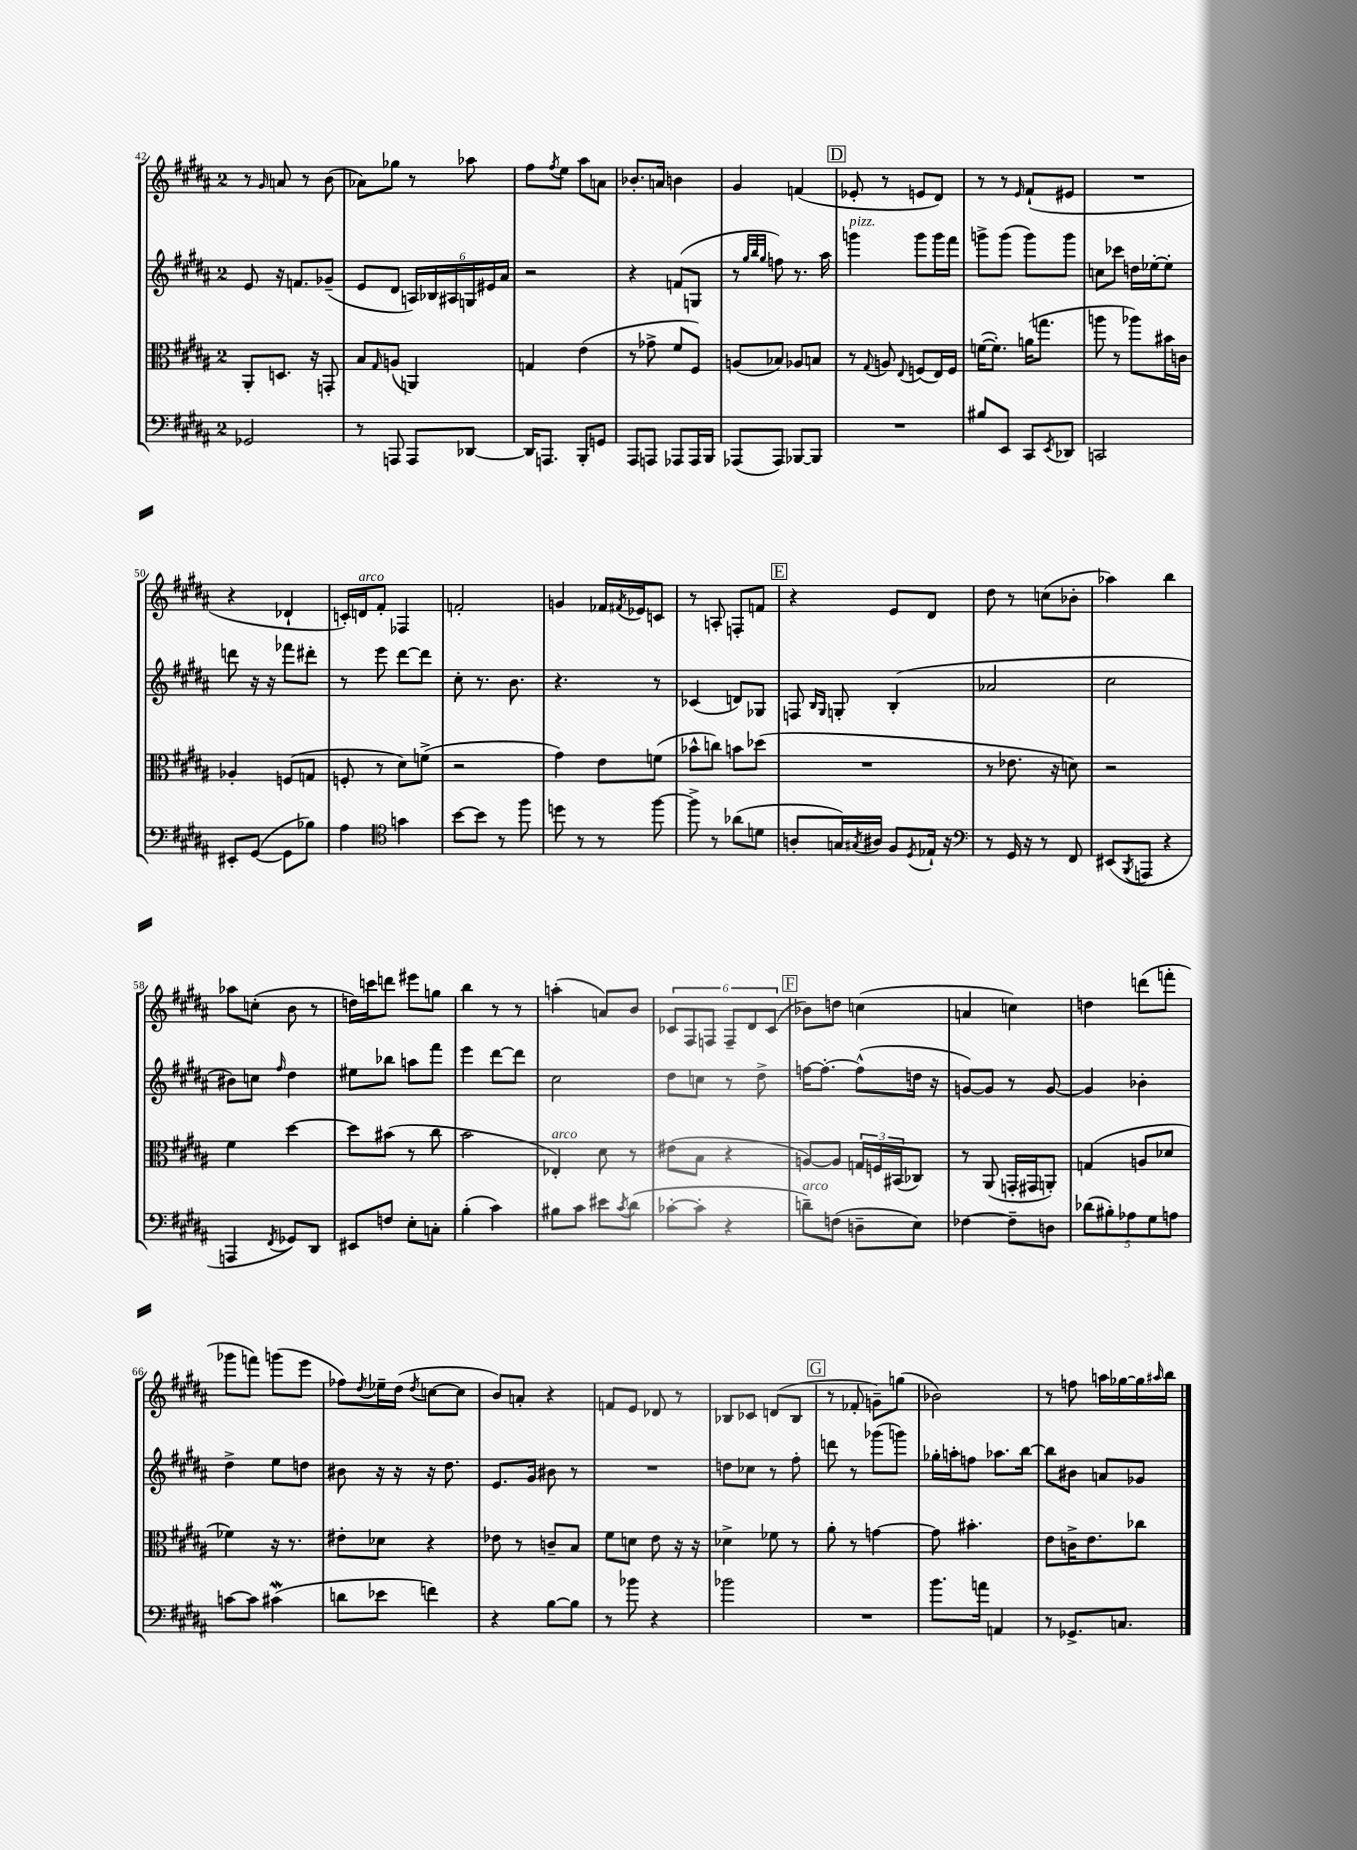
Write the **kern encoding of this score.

**kern	**kern	**kern	**kern
*staff4	*staff3	*staff2	*staff1
*clefF4	*clefC3	*clefG2	*clefG2
*k[f#c#g#d#a#]	*k[f#c#g#d#a#]	*k[f#c#g#d#a#]	*k[f#c#g#d#a#]
*M2/4	*M2/4	*M2/4	*M2/4
2GG-	8AA#'	8e	8r
.	.	.	16qqg#
.	8.D	16r	8a
.	.	8.f	.
.	.	.	8r
.	16r	.	.
.	8GG'	(8g-~	(8b
=	=	=	=
8r	8B	8e	8a-)
.	16qqG#	.	.
8AAA	(8A	8d#	8gg-
8AAA	4AA)	24A)	8r
.	.	24B-	.
.	.	24A#	.
[8DD-	.	24G	8aa-
.	.	24e#	.
.	.	24a#	.
=	=	=	=
16DD-]	4G	2r	8ff#
8.AAA	.	.	.
.	.	.	8qff#
.	.	.	8ee
8BBB'	(4e	.	8aa#
8GG	.	.	8a
=	=	=	=
8AAA#	8r	4r	8.b-'
8AAA	8g-^	.	.
.	.	.	16a
8AAA-	8f#	(8f	4b
16AAA-	8F#)	8G	.
16BBB	.	.	.
=	=	=	=
(8AAA-	(8A	8r	4g#
.	.	32qqgg#	.
.	.	32qqbb	.
.	.	32qqgg#	.
8AAA-)	8B-)	8ff)	.
[8BBB-	8A-	8.r	(4f
8BBB-]	8B	.	.
.	.	16aa#	.
=	=	=	=
2r	8r	4ggg	8e-'
.	8qqG#	.	.
.	8A	.	8r
.	8qqE	.	.
.	(8F	8ggg	8e
.	16E)	16ggg	8d#)
.	16F	16fff#	.
=	=	=	=
8B#	([16f	8ggg^	8r
.	8.f'])	.	.
8EE	.	(8ggg	8r
.	.	.	16qqe
8CC#	(16a	8ggg)	(8f#`
.	8.gg	.	.
8qEE	.	.	.
8DD-	.	8ggg	8e#
=	=	=	=
2CC	8aa	8cc	2r
.	8r	8ccc-	.
.	8aa-)	16dd	.
.	.	[16ee-'	.
.	16b#	8ee-']	.
.	16c	.	.
=	=	=	=
8EE#'	4A-'	8ddd	4r
([8GG#	.	16r	.
.	.	16r	.
8GG#]	(8F	8fff-	4d-`
8B-)	8G	8ddd#'	.
=	=	=	=
4A#	8F'	8r	16c')
.	.	.	16d
.	8r	8eee	8f#'
*clefC4	*	*	*
4g	8d#)	[8ddd#	4F-
.	(8f^	8ddd#]	.
=	=	=	=
[8b	2r	8cc#'	2f'
8b]	.	8.r	.
8r	.	.	.
.	.	8.b	.
8ff#	.	.	.
=	=	=	=
8dd	4g#)	4.r	4g
8r	.	.	.
8r	8e	.	16f-
.	.	.	8qf#
.	.	.	16e-
[8ff#	(8f	8r	8c
=	=	=	=
8ff#^]	8b-^^	(4c-	8r
8r	8cc)	.	8A'
(8a-	8b	8d)	8F'
8d	(8dd-	8G-	8f
=	=	=	=
8A'	2r	8F	4r
.	.	16qqB	.
.	.	16qqG#	.
16G)	.	8G'	.
8qG#	.	.	.
16A#	.	.	.
8F#	.	(4B'	8e
8qD#	.	.	.
16E-`	.	.	8d#
16r	.	.	.
=	=	=	=
*clefF4	*	*	*
8r	8r	2a-	8dd#
16GG#	8.e-	.	8r
16r	.	.	.
8r	.	.	(8cc
.	16r	.	.
8FF#	8d)	.	8b-'
=	=	=	=
(8EE#	2r	2cc#	4aa-)
8qBBB	.	.	.
8AAA	.	.	.
4r	.	.	4bb
=	=	=	=
4AAA	4f#	8b#)	8aa-
.	.	8cc	(8cc'
8qFF#	.	16qqff#	.
8GG-)	[4dd#	4dd#	8b
8DD#	.	.	8r
=	=	=	=
8EE#	8dd#]	8ee#	16dd)
.	.	.	16ccc
8F	(8b#	8bb-	8ddd
8E'	8r	8aa	8eee#
8C'	8cc#	8fff#	8gg
=	=	=	=
(4B'	2b	4eee	4bb
4c#)	.	[8ddd#	8r
.	.	8ddd#]	8r
=	=	=	=
8B#	4E-')	2cc#	(4aa'
8c#	.	.	.
8e#	8d#	.	8a)
8qc#	.	.	.
(8d#	8r	.	8b
=	=	=	=
[8c-'	(8e#	8dd#	12c-
.	.	.	12F#
8c-']	8B	8cc	.
.	.	.	12F
4r	4r	8r	12F~
.	.	.	12d#
.	.	8dd#^	.
.	.	.	(12c-
=	=	=	=
8d~)	[8A)	[16ff	8b-)
.	.	8.ff'_	.
(8F	8A]	.	8dd
8D~	24G	(8ff^^]	(4cc
.	24F	.	.
.	(24BB#	.	.
8E)	8C-)	16dd	.
.	.	16r	.
=	=	=	=
[4F-	8r	[8g)	4a
.	(8AA#	8g]	.
8F-~]	16GG'	8r	4cc)
.	16GG#	.	.
8D	8AA')	[8g	.
=	=	=	=
(10d-	(4G	4g]	4dd
10B#')	.	.	.
10A-	.	.	.
.	8A	4b-'	(8ddd
10G#	.	.	.
.	8d-	.	8fff'
10A	.	.	.
=	=	=	=
[8c	4f-)	4dd#^	8ggg-
8c]	.	.	8fff)
(4c#	16r	8ee	(8ggg
.	8.r	.	.
.	.	8dd	8eee
=	=	=	=
8d	8e#'	8b#	8ff-)
.	.	.	8qdd#
8e-	8d-	16r	16ee-~
.	.	16r	(16dd#
.	.	.	8qdd#
4f)	4r	16r	[8cc
.	.	8.dd#	.
.	.	.	8cc]
=	=	=	=
4r	8e-	8.e	8b)
.	8r	.	8a'
.	.	16g#	.
[8B	8c~	8b#	4r
8B]	8B	8r	.
=	=	=	=
8r	8f#	2r	8f
8b-	8d	.	8e
4r	8e	.	8d-
.	16r	.	8r
.	16r	.	.
=	=	=	=
2b-	4d-^	8dd	8B-
.	.	8cc-	8c-
.	8f-	8r	(8d
.	8r	8ff#'	8B-
=	=	=	=
2r	8a#'	8ddd	8r
.	8r	8r	8f-'
.	[4g	(8ggg-	8g~)
.	.	8ggg)	(8gg
=	=	=	=
8.b	8g]	16gg-'	2b-)
.	.	16aa'	.
.	4.b#'	8ff	.
16a	.	.	.
4AA	.	8.aa-	.
.	.	[16bb	.
=	=	=	=
8r	8e	8bb]	8r
8.GG-^	16c^	8b#	8ff
.	8.e	.	.
.	.	8a	16aa
8.C	.	.	[16gg-
.	8cc-	8g-	16gg-]
.	.	.	16qqaa#
.	.	.	16bb
==	==	==	==
*-	*-	*-	*-
